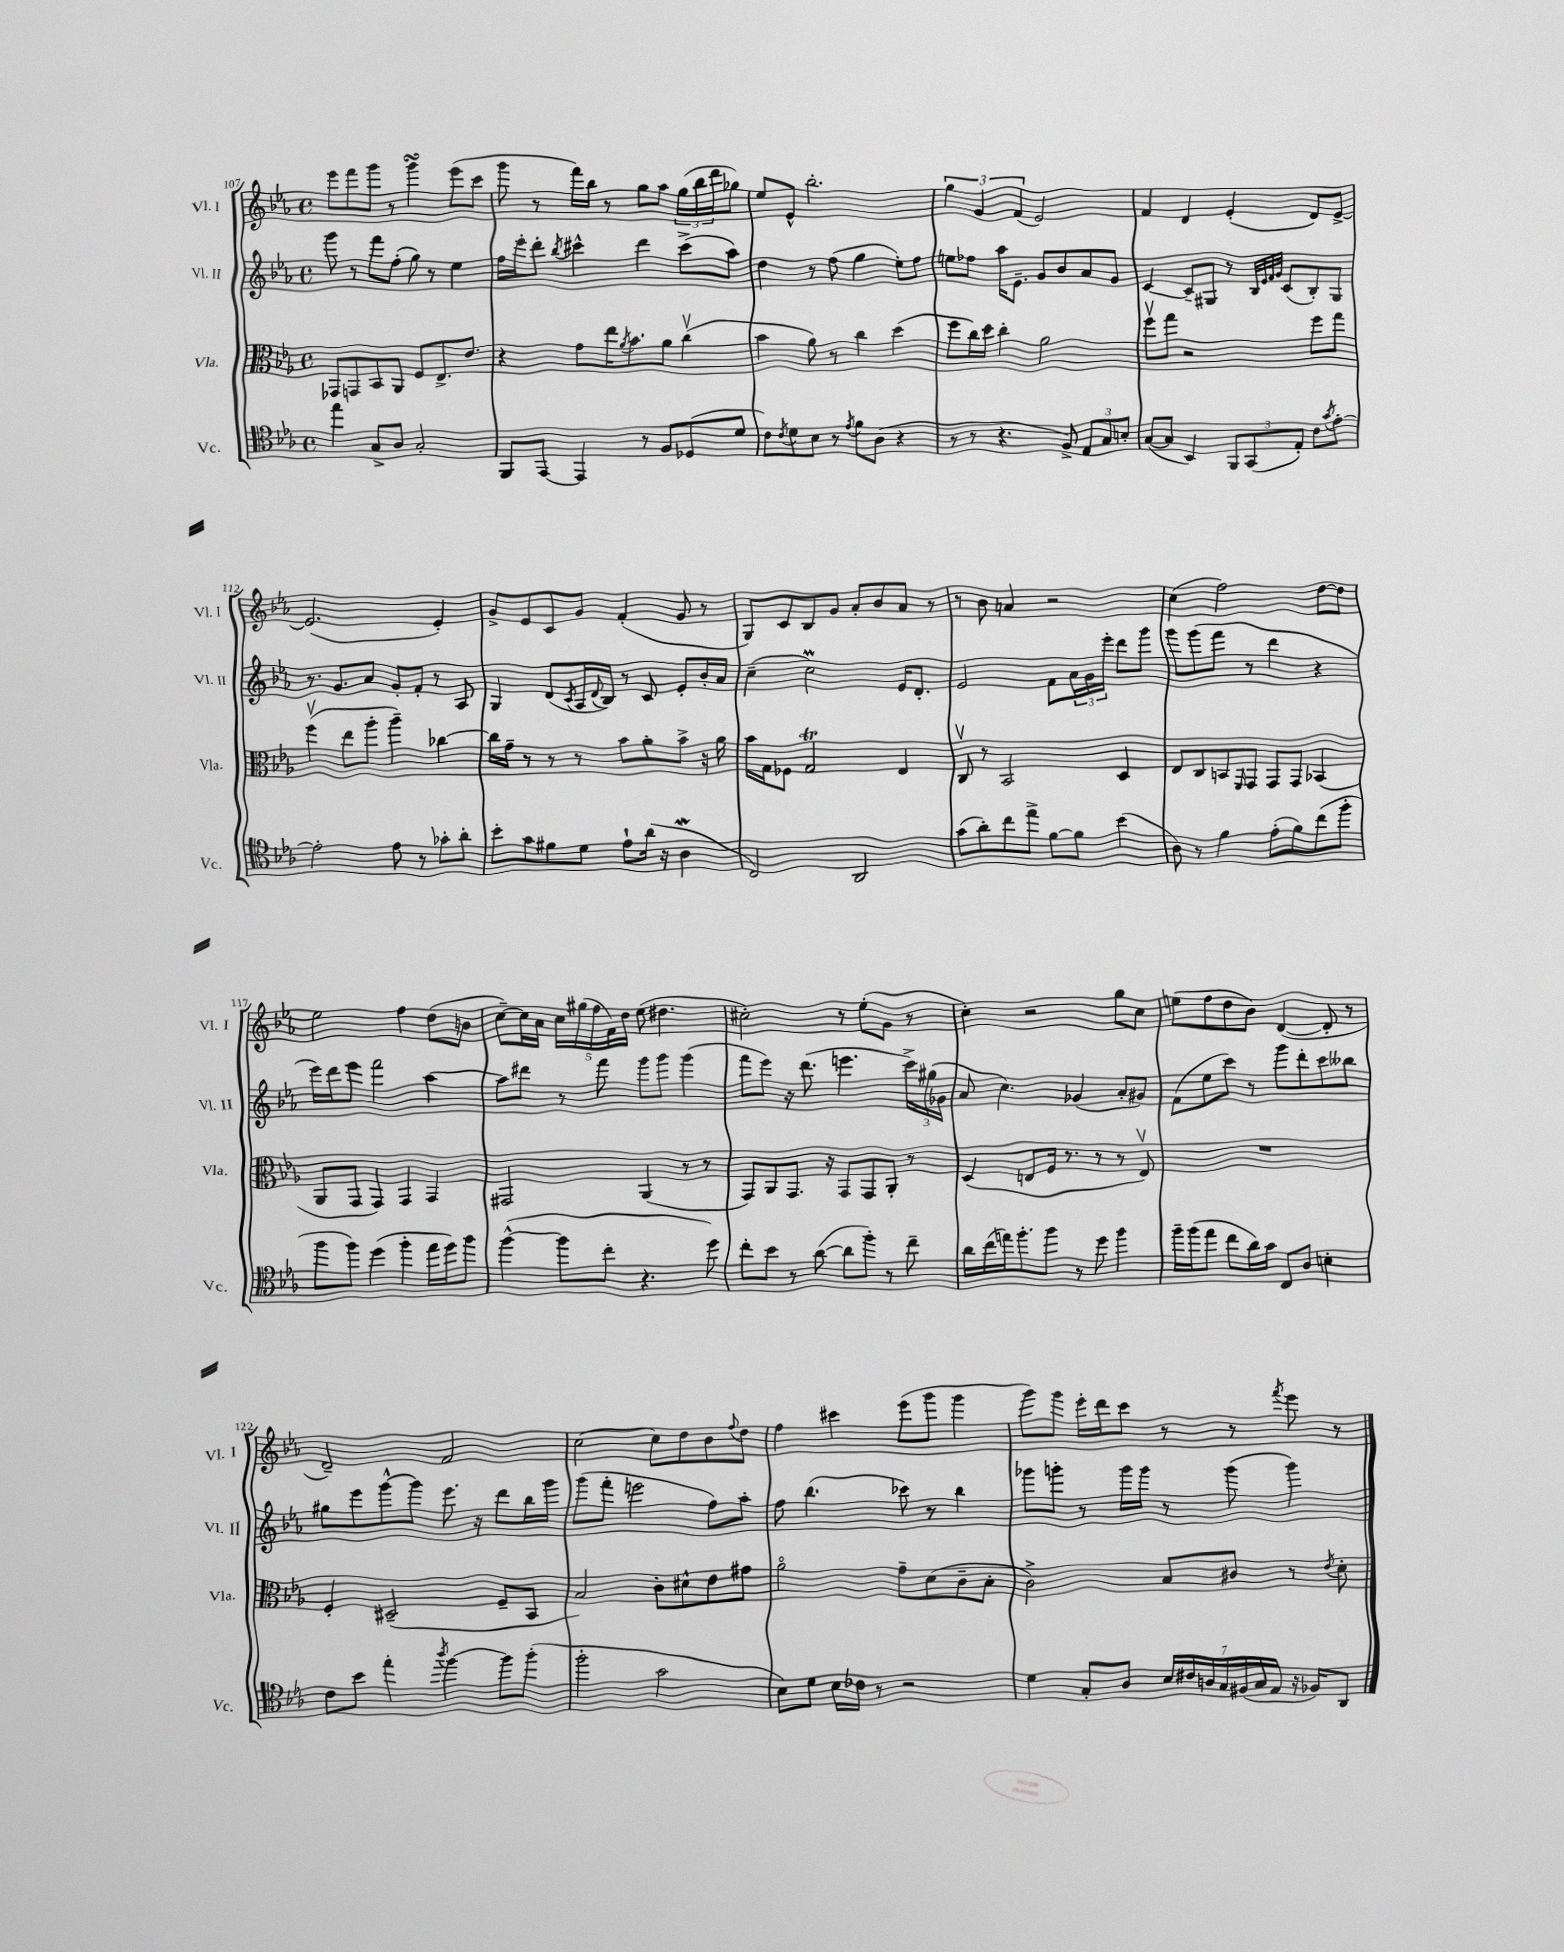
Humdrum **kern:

**kern	**kern	**kern	**kern
*part4	*part3	*part2	*part1
*staff4	*staff3	*staff2	*staff1
*I"Vc.	*I"Vla.	*I"Vl. II	*I"Vl. I
*I'Vc.	*I'Vla.	*I'Vl. II	*I'Vl. I
*clefC4	*clefC3	*clefG2	*clefG2
*k[b-e-a-]	*k[b-e-a-]	*k[b-e-a-]	*k[b-e-a-]
*M4/4	*M4/4	*M4/4	*M4/4
*met(c)	*met(c)	*met(c)	*met(c)
=107	=107	=107	=107
4ee-\	8GG-X/L	8ggg\	8eee-\L
.	8GGn/	8r	8fff\
8G^/L	8BB-/	8fff\L	8ggg\J
8A-/J	8AA-/J	(8ff'\J	8r
2G'/	8F/L	8gg\)	4gggsSsS\
.	8.E-^/	8r	.
.	.	4ee-\	(8eee-\L
.	8.e-/J	.	.
.	.	.	8ccc\J
=108	=108	=108	=108
8FF/L	4r	16ff\LL	8ggg\
.	.	16eee-'\J	.
[8EE-/J	.	8ddd'\J	8r
.	.	8qbb-/	.
4EE-/]	8g\L	4ccc#X^^\	16fff\LL)
.	.	.	16bb-\JJ
.	16ee-\K	.	8r
.	8qa-/	.	.
.	8.b-\	.	.
8r	.	4ddd\	8gg\L
8F/L	8a-\J	.	8aa-\J
(8D-X/	(4ccv\	(8ccc#^\L	(24gg\LL
.	.	.	24bb-\
.	.	.	24ddd\J
8d/J	.	8aa-\J)	8gg-X\J)
=109	=109	=109	=109
8c\L)	4b-\	4dd\	8ee-/L
8qc/	.	.	.
8d\	.	.	8e-^^/J
8B-\J	8a-\)	8r	2.bb-'\
8r	8r	(8ff\	.
8qe-/	.	.	.
8f\L	4cc\	4gg\	.
(8A-\J	.	.	.
4r	(4dd\	8ee-'\L)	.
.	.	8ff\J	.
=110	=110	=110	=110
8r	8ff\L	8een\L	6gg\
8r	16cc\L)	8ff-X\J	.
.	.	.	6g/
.	16dd\JJ	.	.
4.r	4cc'\	16aa-\KL	.
.	.	8.e-~\J	.
.	.	.	(6f/
.	2a-\	8g/L	2e-/)
8F^/)	.	8b-/	.
12E-/L	.	8a-/	.
12G/	.	.	.
.	.	8g/J	.
12Bn'/J	.	.	.
=111	=111	=111	=111
([8G/L	8ffv\L	[4c/	4f/
8G/J]	8gg\J	.	.
4BB-/)	2r	8c~/L]	4d/
.	.	8G#X/J	.
12FF/L	.	8r	(4e-'/
(12GG/	.	.	.
.	.	32qqB-/LLL	.
.	.	32qqe-/	.
.	.	32qqf/	.
.	.	32qqg/JJJ	.
.	.	(8c/L	.
12E-'/J)	.	.	.
8c\L	8ff\L	8B-'/)	8d/L)
8qg/	.	.	.
[8e-'\J	8gg\J	8G#/J	[8e-^/J
!!LO:LB:g=z
=112	=112	=112	=112
2e-'\]	(4ffv\	8.r	(2.e-/]
.	.	8.g/L	.
.	8ee-\L	.	.
.	8aa-'\J	8a-/J	.
8e-\	4aa-~\)	8g'/L	.
8r	.	8f'/J	.
8g-X'\L	[4cc-X\	8r	4e-'/)
8a-'\J	.	8A-/	.
=113	=113	=113	=113
8b-'\L	16cc-\LL]	4G/	8g^/L
.	16g~\JJ	.	.
8g\	8r	.	8e-/
8f#X\	8r	(8d/L	8c/
.	.	8qc/	.
8d\J	8r	16A-/L	8g/J
.	.	8qqd/	.
.	.	16B-/JJ)	.
8e-`\L	8b-\L	8r	(4f'/
(16a-\Jk	8a-'\	8c/	.
16r	.	.	.
4A-w\	8b-^\J	8e-'/L	8g/
.	16r	16b-'/L	8r
.	16a-\	16a-/JJ	.
=114	=114	=114	=114
2C/)	16b-\LL	(4cc~\	8G/L)
.	16G\J	.	.
.	8F-X\J	.	8c/
.	2Gt/	2ccM\)	8B-/
.	.	.	8g/J
2AA-/	.	.	8a-'/L
.	.	.	8b-/
.	4E-/	16e-/KL	8a-/J
.	.	8.d'/J	.
.	.	.	8r
=115	=115	=115	=115
(8g\L	8Cv/	2e-/	8r
8a-'\)	8r	.	8b-\
8cc\	2BB-/	.	4an/
8ee-^\J	.	.	.
[8f\L	.	8f\L	2r
8f\J]	.	24a-\L	.
.	.	24g\	.
.	.	24eee-'\JJ	.
(4b-\	4D/	8ddd\L	.
.	.	8ggg\J	.
=116	=116	=116	=116
8A-\)	8E-/L	8ggg\L	(4cc\
8r	8C/	(8ggg\	.
4f\	8BBn/	8fff\J	2ff\)
.	16qqFF/	.	.
.	8GG/J	8r	.
(8e-'\L	8GG/L	4ddd\	.
8f\)	8GG/J	.	.
(8cc\	(4BB-X/	4r	[8dd\L
8ff'\J	.	.	8dd\J]
!!LO:LB:g=z
=117	=117	=117	=117
8ff\L	8AA-/L	16eee-\LL)	2ee-\
.	.	16ddd\J	.
8ff\J)	8GG/J	8eee-\J	.
(4dd\	4GG/)	2fff\	.
4ff'\	4GG/	.	4ff\
16ee-\LL	4GG/	[4aa-\	(8dd\L
16dd\J)	.	.	.
8ff\J	.	.	8bn\J
=118	=118	=118	=118
([4ff^^\	2GG#X/	8aa-\L]	[8cc~\L)
.	.	8ddd#X\J	16cc\L]
.	.	.	16a-\JJ
8ff\L]	.	8r	20cc\LL
.	.	.	(20gg#X\
.	.	.	20ff\
8cc'\J	.	8fff\	.
.	.	.	20f\)
.	.	.	20dd\JJ
4.r	(4AA-/	8ggg\L	(8ee-\
.	.	8ggg\J	4.dd#X\
.	8r	(4ggg\	.
8dd\)	8r	.	.
=119	=119	=119	=119
8cc'\L	8GG/L)	8fff\L	2cc#X'\)
8b-\J	8AA-/	8eee-\J)	.
8r	8.GG/J	16r	.
.	.	(8.ddd\	.
([8a-\	.	.	.
.	16r	.	.
8a-\L]	8GG/L	4.eeen\	8r
8ff'\J)	8GG/	.	(8ee-'\L
8r	8AA-'/J	.	8g\J
8cc~\	8r	24ccc^\LL)	8r
.	.	(24gg#X\	.
.	.	24g-X\JJ	.
=120	=120	=120	=120
16a-\LL	(4D/	8a-/	4cc'\)
(16cc\	.	.	.
16een\J)	.	4.cc\)	.
8.ff'\	.	.	.
.	8En/L	.	2r
8ff\J	16F/Jk	.	.
.	8.r	.	.
8r	.	(4g-X/	.
8dd\	8r	.	.
4ff\	8r	8a-'/L	8gg\L
.	8Ev/)	8g#X/J)	8cc\J
=121	=121	=121	=121
16ff~\LL	1r	(8f\L	(8een\L
(16ff\J	.	.	.
8ee-\J	.	8ee-\	8ff\
8cc\L	.	8ccc\J)	8dd\
16a-\L)	.	8r	8b-\J)
16g\JJ	.	.	.
8C/L	.	8ggg\L	([4d/
8A-/J	.	8ddd'\	.
4Bn'\	.	8ccc\	8d'/]
.	.	8bb--X\J	8r
!!LO:LB:g=z
=122	=122	=122	=122
8c\L	4F'/	8gg#X\L	2d~/)
8b-\J	.	8eee-\	.
4ee-'\	(2D#X~/	[8ggg^^\	.
.	.	8ggg\J]	.
8qaa-/	.	.	.
[4ff\	.	8.eee-\	2f/
.	.	16r	.
8ff\L]	8F~/L	8ddd\L	.
(8ff'\J	8BB-/J	16bb-\L	.
.	.	16ggg\JJ	.
=123	=123	=123	=123
2ff'\	2B-/)	(8ggg\L	[2cc\
.	.	8fff'\J	.
.	.	2eeen\	.
2g\	8c'\L	.	8cc\L]
.	8d#X^^\	.	8dd\
.	8e-\	8ff\L)	8b-\
.	.	.	8qqff/
.	8g#X\J	8aa-'\J	8dd\J
=124	=124	=124	=124
8B-\L)	2a-\	8ff\	4ff\
8d\J	.	(4.bb-\	.
16B-\LL	.	.	4ccc#X\
16c-X\JJ	.	.	.
8r	.	.	.
2r	8g~\L	8ccc-X\)	(8eee-\L
.	(8d\	8r	8ggg\J
.	8c~\	4bb-\	4ggg\
.	8B-'\J	.	.
=125	=125	=125	=125
4d\	2c^\)	8ggg-X\L	8ggg\L)
.	.	8gggn'\J	8ggg\J
8G'/L	.	8r	16eee-'\LL
.	.	.	16ddd\J
8A-/J	.	16ggg\LL	8ccc\J
.	.	16ggg\JJ	.
28B-/LL	8B-/L	8r	8r
28c#X/	.	.	.
28An/	.	.	.
28G/	.	.	.
.	8c#X/J	(8ggg\	8r
(28F#X/	.	.	.
28G/	.	.	.
28E-/JJ	.	.	.
.	.	.	8qfff/
16r	8r	4ggg\)	8eee-\
16F-X/KL)	.	.	.
.	8qe-/	.	.
8AA-/J	8d'\	.	8r
==	==	==	==
*-	*-	*-	*-
